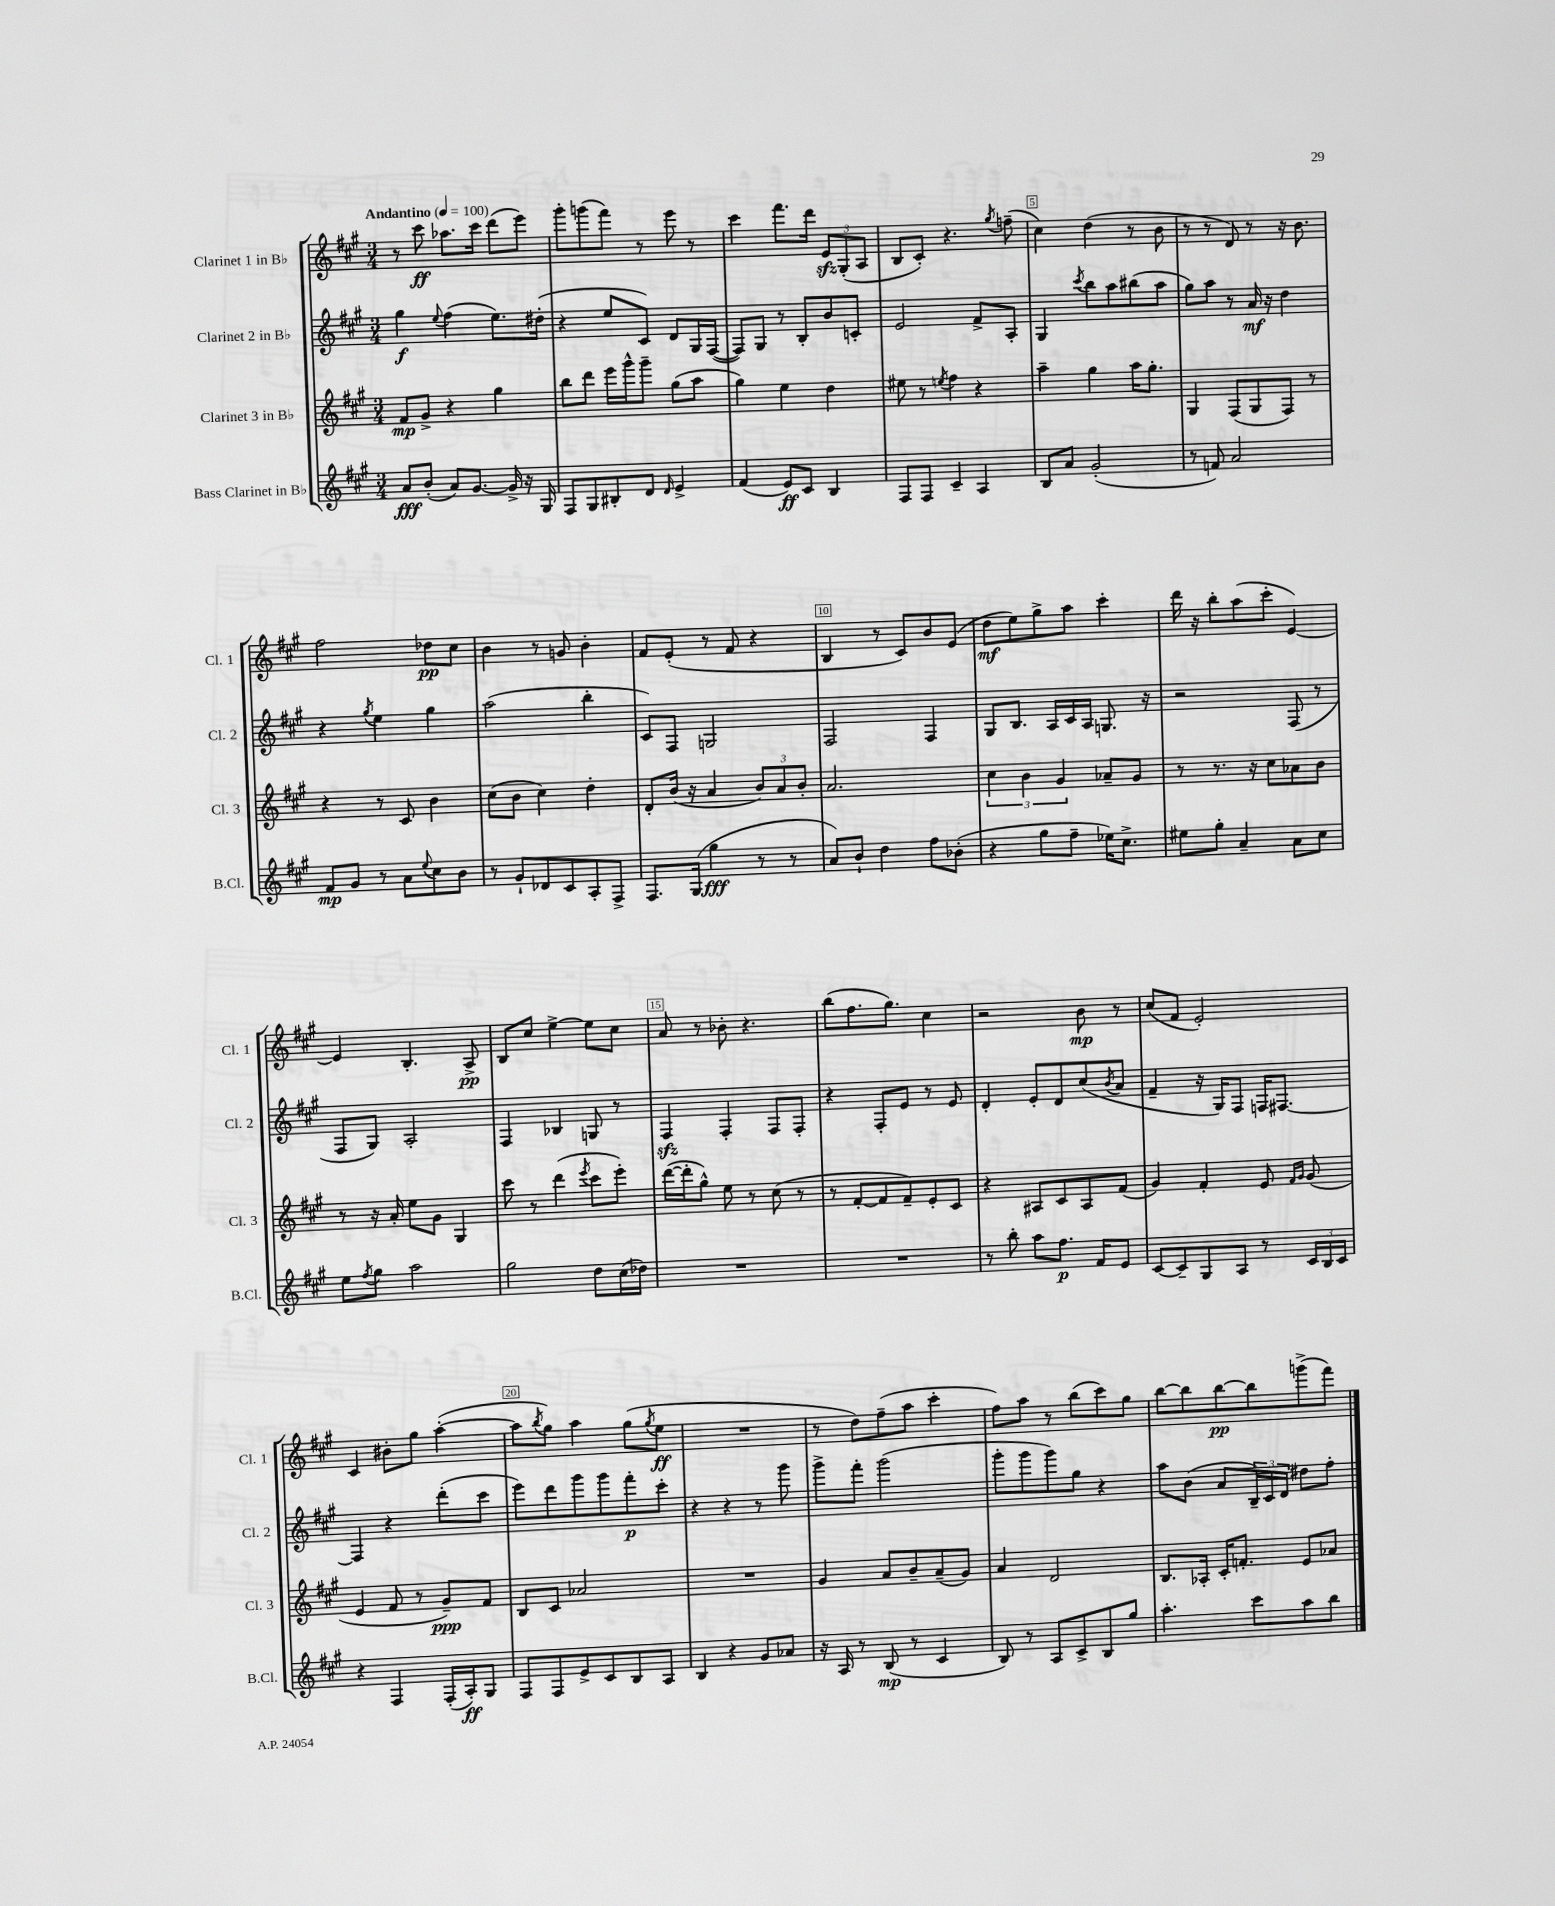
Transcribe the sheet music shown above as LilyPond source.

<<
\new StaffGroup <<
\new Staff = "s0" \with { instrumentName = "Clarinet 1 in Bb" shortInstrumentName = "Cl. 1" } {
    \clef treble \key a \major \numericTimeSignature \time 3/4 \tempo "Andantino" 4 = 100
    r8 cis'''8\ff aes''8. cis'''16 d'''8( e'''8) |
    gis'''8-. g'''8( fis'''8) r8 e'''8 r8 |
    cis'''4 fis'''8. d'''16 \tuplet 3/2 { e'8\sfz gis8-.( a8 } |
    b8 cis'8-.) r4. \acciaccatura { gis''8 } f''8--( |
    cis''4) d''4( r8 b'8 |
    r8 r8 d'8) r8 r16 b'8. |
    fis''2 des''8\pp cis''8 |
    b'4 r8 g'8 b'4-. |
    fis'8 e'8-.( r8 fis'8 r4 |
    b4 r8 cis'8) b'8 e'8( |
    d''8\mf e''8) gis''8-> a''8 cis'''4-. |
    d'''16 r16 b''8-. a''8( cis'''8-. e'4~) |
    e'4 b4.-. a8->\pp |
    b8 cis''8 e''4~-> e''8 cis''8 |
    a'8 r8 bes'8-. r4. |
    b''8( fis''8. gis''8.) cis''4 |
    r2 b'8\mp r8 |
    cis''8( fis'8 e'2-.) |
    cis'4 bis'8-. gis''8 a''4~-.( |
    a''8 \acciaccatura { b''8 } gis''8) a''4 gis''8( \acciaccatura { gis''8 } e''8\ff |
    R2. |
    r8 d''8) fis''8--( a''8 cis'''4-. |
    fis''8) a''8 r8 b''8( cis'''8) gis''8 |
    b''8~ b''8 b''8~\pp b''8 g'''8->( fis'''8) \bar "|." |
}
\new Staff = "s1" \with { instrumentName = "Clarinet 2 in Bb" shortInstrumentName = "Cl. 2" } {
    \clef treble \key a \major \numericTimeSignature \time 3/4
    gis''4\f \appoggiatura { e''8 } fis''4( e''8.) dis''16-.( |
    r4 e''8 cis'8) d'8 gis16 fis16~( |
    fis8) gis8 r8 b8-. b'8 c'8-. |
    e'2 fis'8-> a8-. |
    gis4 \acciaccatura { cis'''8 } b''8 a''8 bis''8( a''8 |
    gis''8) a''8 r8 a'16\mf r16 d''4 |
    r4 \acciaccatura { gis''8 } e''4 gis''4 |
    a''2( b''4-. |
    cis'8) fis8 g2 |
    fis2 fis4 |
    gis8 b8. a16 cis'16 a16 g8. r16 |
    r2 fis8( r8 |
    fis8 gis8) a2-. |
    fis4 bes4 g8 r8 |
    fis4\sfz fis4-. fis8 fis8-. |
    r4 fis8-. e'8 r8 e'8 |
    d'4-. e'8-. d'8 cis''8( \acciaccatura { b'8 } a'8 |
    fis'4-- r16 gis16) fis8 f16 fis8.~ |
    fis4 r4 d'''8-.( cis'''8 |
    e'''8) d'''8 gis'''8 gis'''8 fis'''8-.\p cis'''8-. |
    r4 r4 r8 gis'''8 |
    gis'''8-> fis'''8-. gis'''2( |
    gis'''8-. gis'''8 gis'''8) gis''8 r4 |
    a''8 b'8( a'8 \tuplet 3/2 { b16--) cis'16 d'16 } dis''8 fis''8-. \bar "|." |
}
\new Staff = "s2" \with { instrumentName = "Clarinet 3 in Bb" shortInstrumentName = "Cl. 3" } {
    \clef treble \key a \major \numericTimeSignature \time 3/4
    fis'8\mp gis'8-> r4 gis''4 |
    b''8 d'''8 e'''16 gis'''16-^ gis'''8-- gis''8( a''8 |
    gis''4) e''4 d''4 |
    eis''8 r8 \acciaccatura { e''8 } fis''4 r4 |
    a''4-- gis''4 a''16 gis''8.-. |
    gis4 fis8( gis8 fis8) r8 |
    r4 r8 cis'8 b'4 |
    cis''8( b'8 cis''4) d''4-. |
    d'8-. b'16( r16 a'4 \tuplet 3/2 { b'8) a'8 b'8-. } |
    a'2. |
    \tuplet 3/2 { cis''4 b'4 gis'4 } aes'8-- gis'8 |
    r8 r8. r16 cis''8 aes'8 b'8 |
    r8 r16 a'16-. e''8 gis'8 gis4 |
    cis'''8 r8 d'''4( \acciaccatura { e'''8 } cis'''8 e'''8-.) |
    d'''16~( d'''16-. gis''8-^) e''8 r8 cis''8( r8 |
    r8 fis'8~-. fis'8 fis'8--) e'8-. cis'8 |
    r4 ais8 cis'8 ais8 fis'8( |
    gis'4) fis'4-. e'8 \grace { fis'16 gis'16 } gis'8( |
    e'4 fis'8 r8 gis'8--\ppp) fis'8 |
    b8 cis'8 aes'2 |
    R2. |
    gis'4 a'8 b'8-- a'8--( gis'8) |
    a'4 d'2 |
    b8. aes16-. cis'16-. f'8.-. e'8 aes'8 \bar "|." |
}
\new Staff = "s3" \with { instrumentName = "Bass Clarinet in Bb" shortInstrumentName = "B.Cl." } {
    \clef treble \key a \major \numericTimeSignature \time 3/4
    a'8\fff b'8-.( a'8) gis'8.~ gis'16-> r16 gis16 |
    fis8 gis8 bis8-. d'8 \grace { d'16 } e'4-> |
    fis'4( e'8\ff) cis'8 b4 |
    fis8 fis8 cis'4-- a4 |
    b8 a'8 gis'2-.( |
    r8 f'8) a'2 |
    fis'8\mp gis'8 r8 a'8 \appoggiatura { e''8 } cis''8 b'8 |
    r8 gis'8-! des'8 cis'8 a8-. fis8-> |
    fis8. gis16( gis''4\fff r8 r8 |
    a'8) b'8-! d''4 fis''8 bes'8-.( |
    r4 gis''8 fis''8-- ees''16) cis''8.-> |
    eis''8 gis''8-. a'4-- a'8 cis''8 |
    e''8 \acciaccatura { fis''8 } gis''8 a''2 |
    gis''2 d''8 cis''16( des''16) |
    R2. |
    R2. |
    r8 b''8-. a''8 fis''8.\p fis'16 e'8 |
    cis'8~ cis'8-- gis8 a8 r8 \tuplet 3/2 { cis'16 b16 cis'16 } |
    r4 fis4 fis16-.( a16-.\ff) gis8 |
    fis8 fis8 e'8-> cis'8 b8 a8 |
    b4 r4 gis'8 aes'8 |
    r16 a16 r8 b8\mp( r8 cis'4 |
    b8) r8 a8 cis'8-> b8 gis''8 |
    a''4.-. cis'''8 a''8 b''8 \bar "|." |
}
>>
>>
\layout { \context { \Score \override BarNumber.break-visibility = ##(#f #t #t) barNumberVisibility = #(every-nth-bar-number-visible 5) \override BarNumber.stencil = #(make-stencil-boxer 0.1 0.3 ly:text-interface::print) } }
